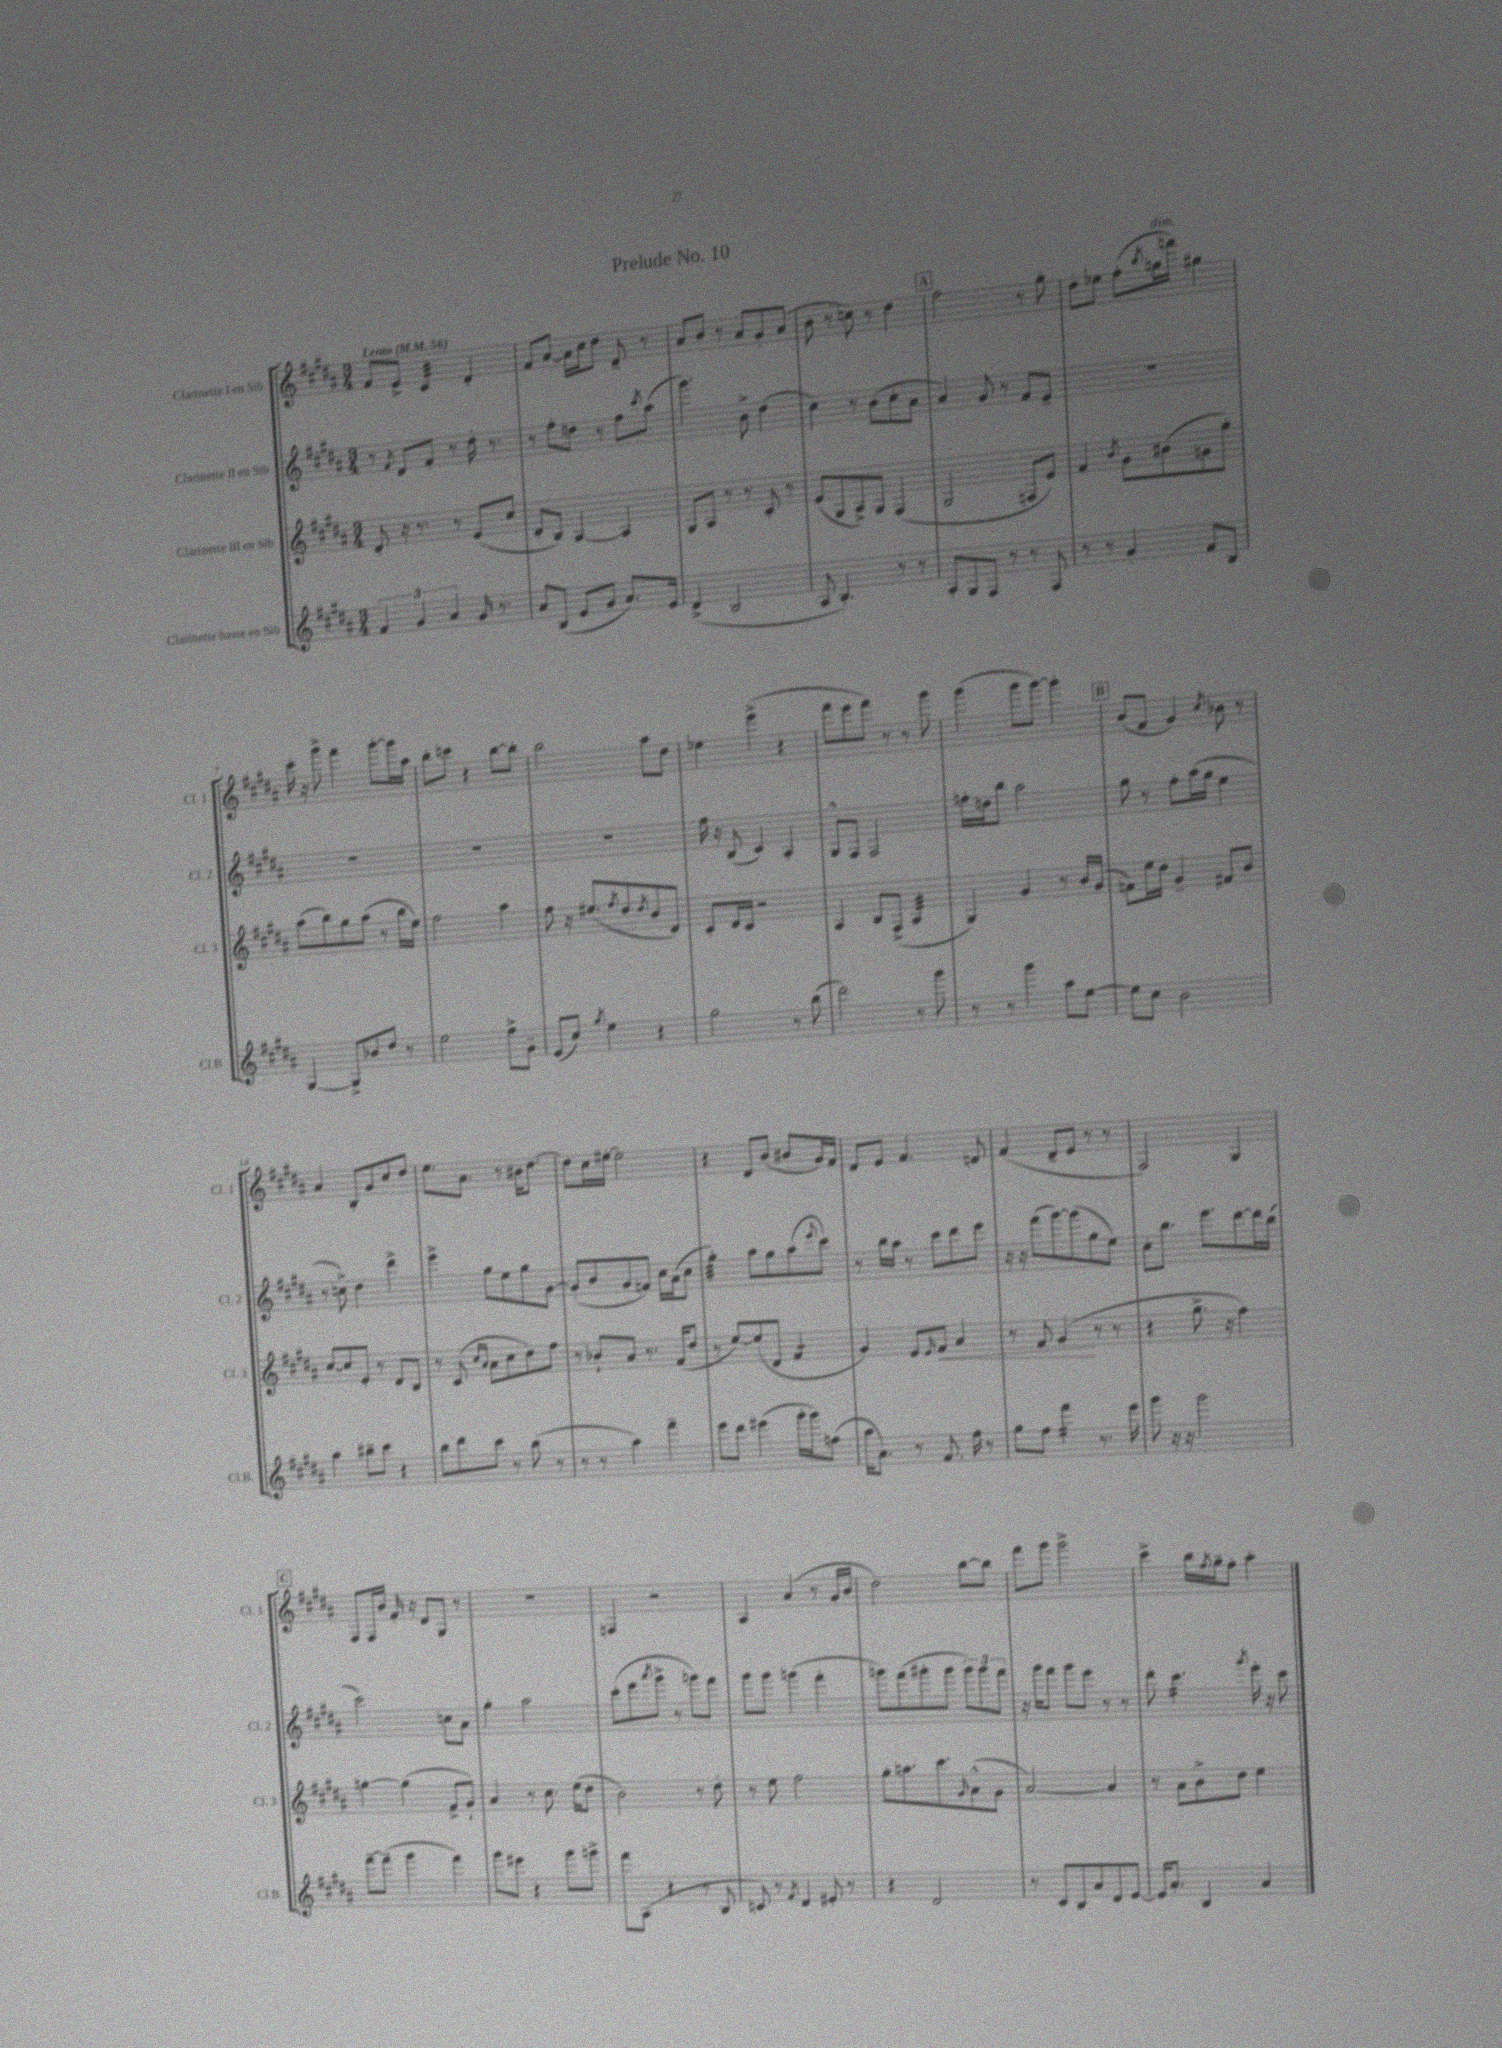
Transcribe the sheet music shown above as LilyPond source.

\header { title = "Prelude No. 10" }
<<
\new StaffGroup <<
\new Staff = "s0" \with { instrumentName = "Clarinette I en Sib" shortInstrumentName = "Cl. 1" } {
    \clef treble \key b \major \numericTimeSignature \time 3/4 \tempo "Lento" 4 = 56
    fis'8 e'8-> cis'4:32 dis'4-. |
    fis'8 ais'8~ ais'16 cis''16 dis''8 dis'8-- r8 |
    ais'8 b'8 r8 ais'8 gis'8-. ais'8( |
    b'8 r8 c''8) r8 dis''4 |
    \mark \markup { \box "A" } fis''2 r8 gis''8-. |
    dis''8-. ees''8 fis''8-.( \acciaccatura { b''8 } g''16^\markup { \italic "dim." } f'''16) gis''4 |
    cis'''16-. r16 gis'''8-> fis'''4 gis'''8~-. gis'''16 ais''16 |
    b''8-. c'''8 r4 b''8~ b''8-. |
    b''2 ais''8 dis''8 |
    ees''4 e'''4->( r4 |
    fis'''8 e'''8 fis'''8) r8 r8 gis'''8 |
    gis'''4( gis'''8 gis'''8~) gis'''4-. |
    \mark \markup { \box "B" } b'8( fis'8 gis'4) \acciaccatura { cis''8 } bes'8 r8 |
    ais'4 b8-. gis'8 cis''8 dis''8 |
    e''8. ais'8. r8 bis'16 dis''8.~ |
    dis''8 cis''16 eis''16~-. eis''2 |
    r4 dis'8 b'8( bis'8 gis'16) fis'16 |
    dis'8 e'8 fis'4. d'8 |
    fis'4( dis'8-- e'8 r8 r8 |
    fis2) gis4 |
    \mark \markup { \box "C" } fis8 fis16 b'16 fis'16-. r16 dis'8 gis8 r8 |
    R2. |
    f4 r2 |
    ais4 ais'4( r8 gis'16 b'16 |
    dis''2) b''8~ b''8 |
    fis'''8 gis'''8 gis'''2-> |
    cis'''4-> b''16 \acciaccatura { fis''8 } gis''16-- fis''8-. ais''4-. \bar "|." |
}
\new Staff = "s1" \with { instrumentName = "Clarinette II en Sib" shortInstrumentName = "Cl. 2" } {
    \clef treble \key b \major \numericTimeSignature \time 3/4
    r8 \acciaccatura { fis'8 } dis'8 fis'8-. r8 dis''16-. r8. |
    r8 fis''8-. d''8 r8 fis''8 \acciaccatura { cis'''8 } ais''8( |
    gis'''4.) b'8-> dis''4( |
    cis''4) r8 b'8( cis''8-. ais'8 |
    \mark \markup { \box "A" } ais'4) gis'8 r8 fis'8 e'8-- |
    R2. |
    R2. |
    R2. |
    R2. |
    fis''16 r16 b8( cis'4) ais4-. |
    gis8-^ fis8 fis2 |
    f''16-. d''16 b''8 ais''2 |
    \mark \markup { \box "B" } gis''8 r8 fis''8-. ais''16( gis''16 e''4 |
    r8 c''8->) dis''4 dis'''4-> |
    e'''4-> gis''8 e''8 gis''8 gis'8~ |
    gis'8-.( b'8 gis'8 f'8) cis''16 ais'16( cis''8 |
    gis''4:32-.) ais''8 gis''8 ais''8( \appoggiatura { e'''8 } cis'''8) |
    r8 b''16 ais''16 r8 cis'''8 dis'''8 e'''8 |
    r16 r16 fis'''8( gis'''8~) gis'''8( gis''8 e''8) |
    cis''8-. b''8. e'''8. dis'''8~ dis'''16 b''16( |
    \mark \markup { \box "C" } cis'''2) c''8 ais'8 |
    gis''4-. ais''2 |
    cis'''8-.( e'''8 \acciaccatura { ais'''8 } gis'''8-> r8 g'''8) fis'''8 |
    gis'''8 gis'''8 g'''4( fis'''4-. |
    g'''8) fis'''8( gis'''8-. gis'''8 \tuplet 3/2 { gis'''8) gis'''8 fis'''8 } |
    r16 gis'''16 fis'''8 gis'''8 e'''8 r8 r8 |
    dis'''8-. cis'''4.:16 \acciaccatura { gis'''8 } e'''16-. r16 cis'''8 \bar "|." |
}
\new Staff = "s2" \with { instrumentName = "Clarinette III en Sib" shortInstrumentName = "Cl. 3" } {
    \clef treble \key b \major \numericTimeSignature \time 3/4
    dis'8-. r16 r8. r8 e'8( cis''8 |
    dis'8-. b8) ais4~ ais4 |
    gis8 ais8 r8 r8 cis'8-. r8 |
    e'8( gis8 ais8->) gis8 fis4( |
    \mark \markup { \box "A" } gis2 f8 e'8) |
    fis'4 \acciaccatura { b'8 } gis'8 bis'8( g'8 gis''8-.) |
    ais''8( b''8) gis''8 ais''8( r8 b''16 e''16) |
    fis''2 ais''4 |
    fis''8 r16 eis''8.( \acciaccatura { fis''8 } dis''8 \acciaccatura { dis''8 } b'8 dis'8) |
    cis'8-. dis'16 cis'16 r2 |
    ais4 b8 fis8->( ais4:32 |
    gis4) gis'4 r8 b'16 gis'16( |
    \mark \markup { \box "B" } f'8) e''16 dis''16 gis'4-- fis'8 b'8 |
    cis''8~ cis''8 e'8-. r8 dis'8 b8 |
    r8 cis'8( \grace { cis''16 ais'16 } ais'8 cis''8 dis''8) fis''8 |
    r8 bes'8-! ais'8 r8. fis'16( dis''8 |
    r8 e''8~) e''8( dis'8 fis'4:8 |
    gis'4) e'8 \grace { e'16 } fis'8\< ais'4 |
    r8 fis'8 gis'4\!( r8 r8 |
    r4 gis''8.-> r16 fis''4) |
    \mark \markup { \box "C" } g''4~ g''4( fis'8-> gis'8-!) |
    ais'4 r8 cis''8. e''16( dis''8 |
    b'2) r8 dis''8-. |
    r8 e''8 fis''2 |
    gis''8-. a''8. cis'''8. \grace { gis'16 } ais'8-^( gis'8 |
    ais'2~) ais'4 |
    r8 ais'8 b'8-> dis''8 e''4 \bar "|." |
}
\new Staff = "s3" \with { instrumentName = "Clarinette basse en Sib" shortInstrumentName = "Cl.B." } {
    \clef treble \key b \major \numericTimeSignature \time 3/4
    \tuplet 3/2 { fis'4 gis'4 ais'4 } gis'16 r8. |
    ais'8 b8( e'8 gis'8 ais'8.) e'16 |
    dis'4->( b2 |
    ais8 b4.-.) r8 r8 |
    \mark \markup { \box "A" } ais8-. gis8 fis8 r8 r8 fis8 |
    r8 r8 gis'4-. fis'8 b8 |
    gis4~ gis8-> bes'8 dis''8 r8 |
    e''2 fis''8-> gis'8-- |
    e'8( cis''8) \acciaccatura { gis''8 } e''4 r4 |
    gis''2 r8 b''8( |
    dis'''2) r8 gis'''8 |
    r8 r8 gis'''4 ais''8 e''8~ |
    \mark \markup { \box "B" } e''8 cis''8 b'2 |
    ais''4 bis''8-- cis'''8 r4 |
    b''8 dis'''8 cis'''8 r8 b''8( r8 |
    r8 r8 ais''4) fis'''4-- |
    e'''8 dis'''8 eis'''4( gis'''16-. gis'''16) f''8( |
    ais''16 ais'8.) r8 fis'8. fis''16 r8 |
    gis''8 fis''8 fis'''4:16 r8. e'''16 |
    gis'''8 r16 r16 gis'''2 |
    \mark \markup { \box "C" } fis'''8~-- fis'''8--( gis'''4 fis'''4) |
    gis'''8 eis'''8 r4 gis'''8 g'''8-> |
    fis'''8 ais8( r4 r8 b8 |
    c'8) r8 \acciaccatura { fis'8 } dis'4 eis'8-. r8 |
    r4 dis'2 |
    r8 cis'8 b8 ais'8 dis'8 e'8~ |
    e'16 ais'8.-. b4 ais'4 \bar "|." |
}
>>
>>
